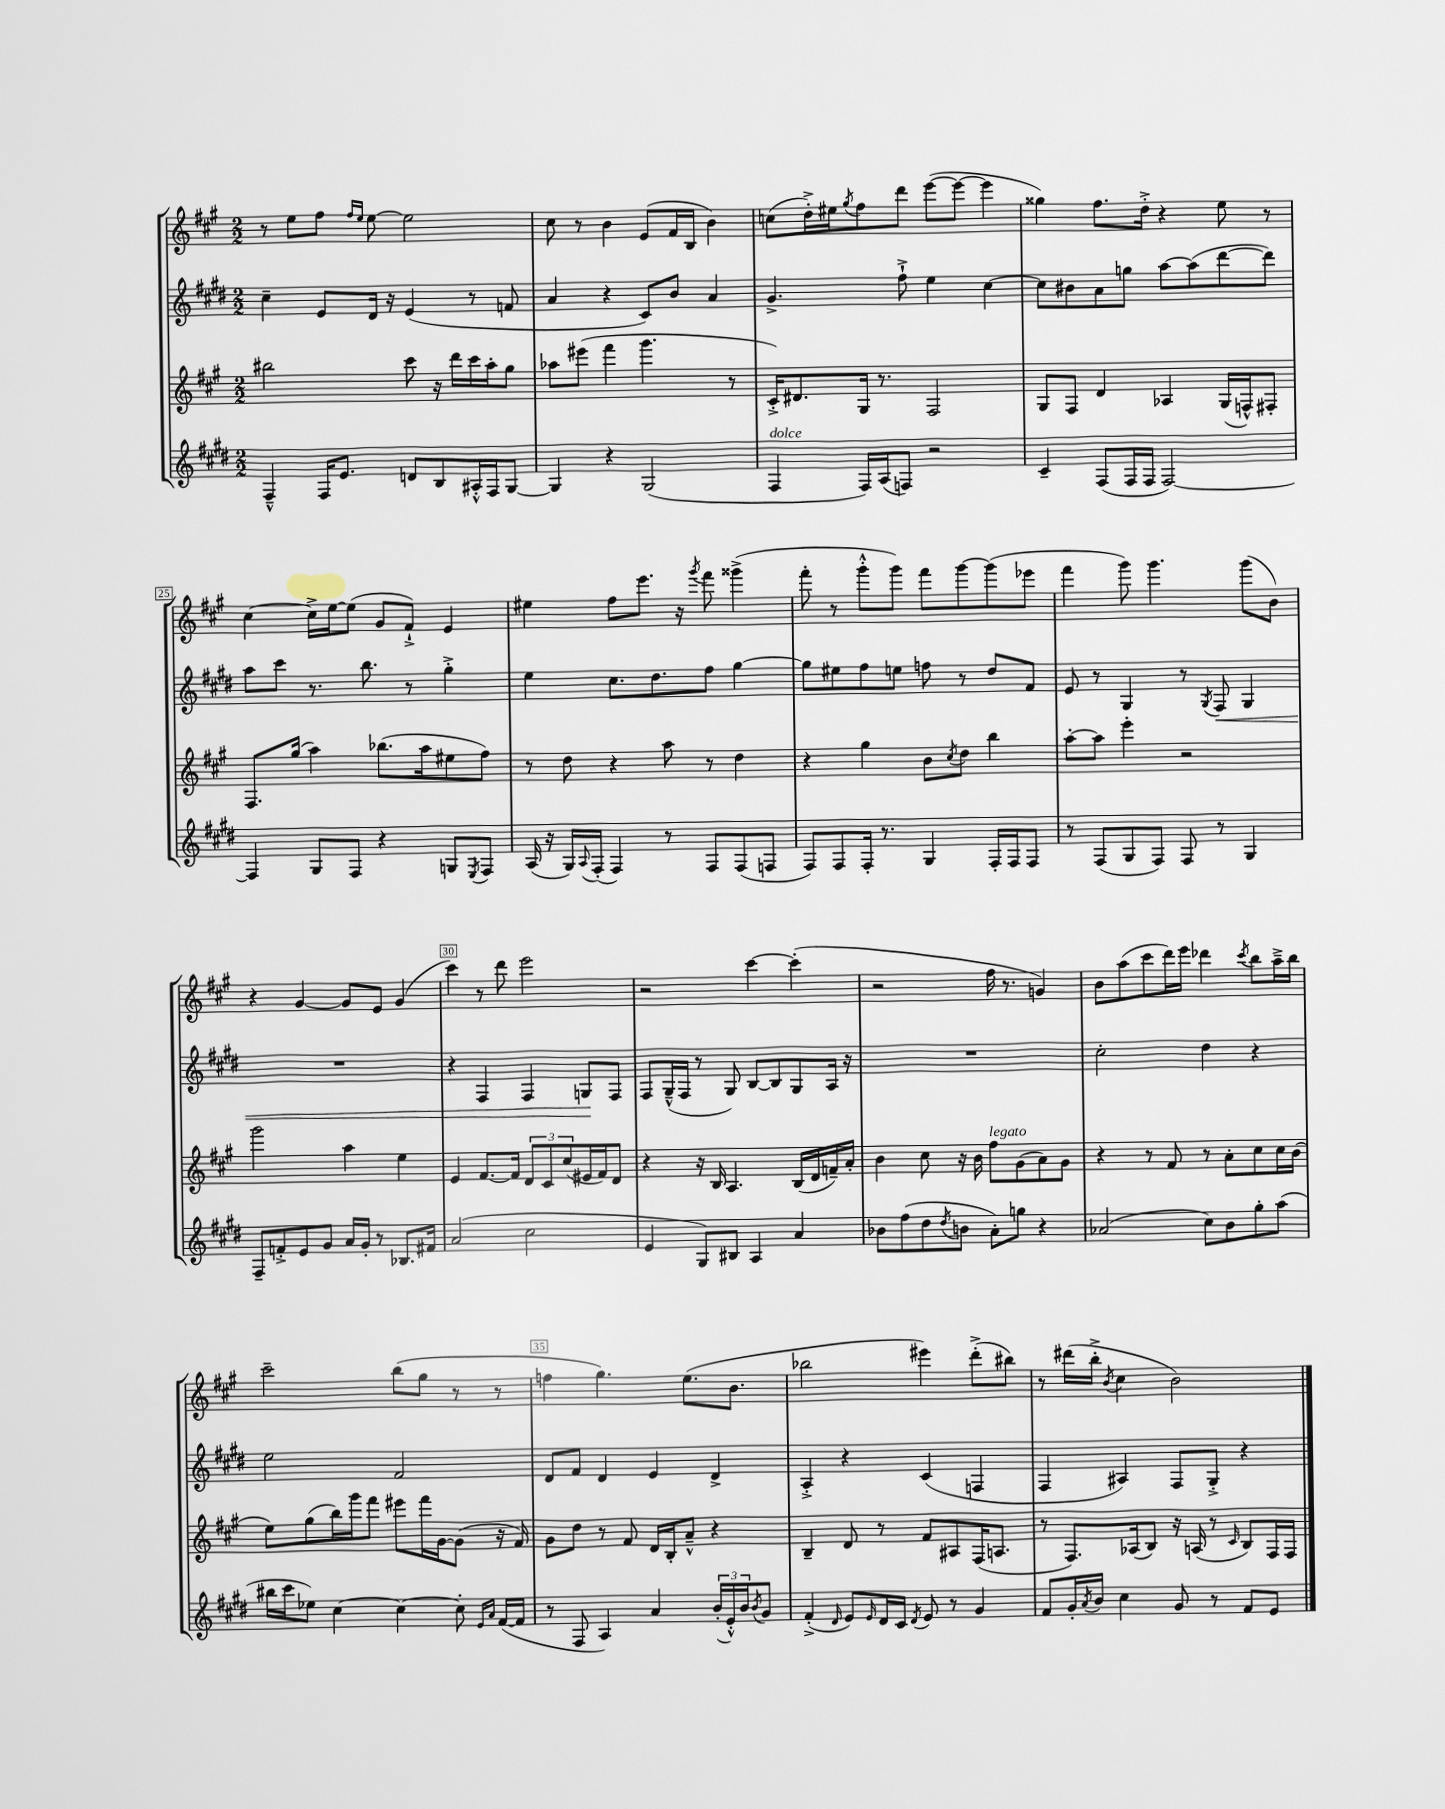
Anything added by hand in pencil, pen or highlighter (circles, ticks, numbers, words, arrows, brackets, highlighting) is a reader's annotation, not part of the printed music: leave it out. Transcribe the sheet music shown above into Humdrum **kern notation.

**kern	**kern	**kern	**kern
*staff4	*staff3	*staff2	*staff1
*clefG2	*clefG2	*clefG2	*clefG2
*k[f#c#g#d#]	*k[f#c#g#]	*k[f#c#g#d#]	*k[f#c#g#]
*M2/2	*M2/2	*M2/2	*M2/2
4F#~^^/	2bb#\	4cc#~\	8r
.	.	.	8ee\L
16F#/LK	.	8e/L	8ff#\J
8.e/J	.	.	.
.	.	.	16qqff#/LL
.	.	.	16qqee/JJ
.	.	16d#/Jk	[8ee\
.	.	16r	.
8d/L	8ccc#\	(4e/	2ee\]
8B/	16r	.	.
.	16ddd\LL	.	.
16A#'^^/L	16ccc#\	8r	.
16F#/J	16aa'\J	.	.
[8G#/J	8gg#\J	8f/	.
=	=	=	=
4G#/]	8aa-\L	4a/	8cc#\
.	(8eee#\J	.	8r
4r	4fff#\	4r	4b\
(2G#/	4.ggg#\	8c#/L)	(8e/L
.	.	8b/J	16f#/L
.	.	.	16B/JJ
.	.	4a/	4b\)
.	8r	.	.
=	=	=	=
4F#/	16c#'^/LK)	4.g#^/	(8cc\L
.	8.d#/	.	.
.	.	.	16dd'^\L)
.	.	.	16ee#\J
.	.	.	8qgg#/
16F#/LL)	16G#/Jk	.	8ff#\
(16A/J	8.r	.	.
8F/J)	.	8ff#`^\	8ddd\J
2r	2F#/	4ee\	([8eee\L
.	.	.	8eee\_J
.	.	[4cc#\	4eee\]
=	=	=	=
4c#~/	8G#/L	8cc#\]L	4gg##\)
.	8F#/J	8b#\	.
(8F#/L	4d/	8a\	8.ff#\L
16F#/L	.	8gg\J	.
16F#/JJ	.	.	16dd'^\Jk
[2F#/)	4A-/	[8aa\L	4r
.	.	(8aa\]	.
.	(16G#/LL	[8ddd#\	8ee\
.	16F^^/J)	.	.
.	8F#'/J	8ddd#\]J)	8r
=	=	=	=
4F#/]	8.F#/L	8aa\L	[4cc#\
.	.	8ccc#\J	.
.	(16gg#/Jk	.	.
8G#/L	4aa\)	8.r	16cc#^\]LL
.	.	.	[16ee\J
8F#/J	.	.	(8ee\]J
.	.	8.bb\	.
4r	(8.bb-\L	.	8g#/L
.	.	8r	8f#`^/J)
.	16aa\k	.	.
8G/L	8ee#\	4gg#'^\	4e/
8qE/	.	.	.
8F#/J	8ff#\J)	.	.
=	=	=	=
(16A/	8r	4ee\	4ee#\
16r	.	.	.
16G#/LL)	8dd\	.	.
8qqA/	.	.	.
(16F#'/JJ	.	.	.
4F#/)	4r	8.cc#\L	8ff#\L
.	.	.	8.eee\J
.	.	8.dd#\	.
8r	8aa\	.	.
.	.	.	16r
.	.	.	8qggg#/
8F#/L	8r	8ff#\J	8fff#\
(8F#/	4dd\	[4gg#\	(4ggg##^\
8F/J	.	.	.
=	=	=	=
8F#/L)	4r	8gg#\]L	8fff#'\
8F#/	.	8ee#\	8r
16F#'/Jk	4gg#\	8ff#\	8ggg#'^^\L
8.r	.	.	.
.	.	8ee\J	8ggg#\J)
4G#/	8b\L	8ff\	8fff#\L
.	8qcc#/	.	.
.	8dd\J	8r	[8ggg#\
16F#'/LL	4bb\	8dd#/L	(8ggg#\]
16F#/J	.	.	.
8F#/J	.	8f#/J	8eee-\J
=	=	=	=
8r	[8aa'\L	8e/	4fff#\
(8F#/L	8aa\]J	8r	.
8G#/	4eee'\	4G#/	8ggg#\)
8F#/J)	.	.	4.ggg#\
8F#/	2r	8r	.
.	.	8qG#/	.
8r	.	8F#/	.
4G#/	.	4G#/	(8ggg#\L
.	.	.	8b\J)
=	=	=	=
8F#~/L	2ggg#\	1r	4r
8f'^/	.	.	.
8e/	.	.	[4g#/
8g#/J	.	.	.
16a/LL	4aa\	.	8g#/]L
16g#'/JJ	.	.	.
8r	.	.	8e/J
8.B-/L	4ee\	.	(4g#/
16f#/Jk	.	.	.
=	=	=	=
(2a/	4e/	4r	4ccc#\)
.	[8.f#/L	4F#/	8r
.	.	.	8ddd\
.	16f#/]Jk	.	.
2cc#\	12d/L	4F#/	2eee\
.	12c#/	.	.
.	(12cc#/	.	.
.	16e#/L	8G/L	.
.	16f#/J)	.	.
.	8d/J	8F#/J	.
=	=	=	=
4e/	4r	8F#/L	2r
.	.	(16G#~^^/L	.
.	.	16F#/JJ	.
8G#/L)	16r	8r	.
.	16B/	.	.
8B#/J	4.A/	8G#/)	.
4A/	.	[8B/L	[4ccc#\
.	.	8B/]	.
4a/	(16B/LL	8G#/	(4ccc#'\]
.	16d/	.	.
.	16f~/)	16A/Jk	.
.	16a'/JJ	16r	.
=	=	=	=
8b-\L	4b\	1r	2r
(8ff#\	.	.	.
8dd#\	8cc#\	.	.
8qdd#/	.	.	.
8b\J	16r	.	.
.	16b\	.	.
8a'\L)	8ff#\L	.	16ff#\
.	.	.	8.r
8gg\J	(8g#\	.	.
4r	8a\)	.	4g/)
.	8g#\J	.	.
=	=	=	=
(2a-/	4r	2cc#'\	8b\L
.	.	.	(8aa\
.	8r	.	8ccc#\
.	8f#/	.	16ddd\L)
.	.	.	16eee\JJ
8cc#\L)	8r	4dd#\	4ddd-\
8b\	8a'\L	.	.
.	.	.	8qccc#/
8gg#'\	8cc#\	4r	8bb\L
(8aa\J	16cc#\L	.	16aa~^\L
.	(16b\JJ	.	16bb\JJ
=	=	=	=
16bb#\LL	8ee\L)	2ee\	2ccc#~\
16ccc#\J	.	.	.
8ee-\J)	(8gg#\	.	.
[4cc#\	16bb\L)	.	.
.	16ggg#\J	.	.
.	8fff#\J	.	.
4cc#\_	8eee#\L	2f#/	(8bb\L
.	16fff#\L	.	8gg#\J
.	[16g#\J	.	.
8cc#'\]	(8g#\]J	.	8r
16qqe/LL	.	.	.
16qqa/JJ	.	.	.
([16f#/LL	16r	.	8r
16f#/]JJ	16f#/)	.	.
=	=	=	=
8r	8g#\L	8d#/L	4ff\
8F#/	8dd\J	8f#/J	.
4A/)	8r	4d#/	4.gg#\)
.	8f#/	.	.
4a/	16d/LL	4e/	.
.	16B'/J	.	.
.	8a~^^/J	.	(8.ee\L
(24b'/LL	4r	4d#^/	.
24e'^^/)	.	.	.
.	.	.	8.b\J
24b/J	.	.	.
8qb/	.	.	.
8g#/J	.	.	.
=	=	=	=
(4f#'^/	4B~/	4A'^/	2bb-\
16qqd#/	.	.	.
8e/L)	8d/	4r	.
16qqe/	.	.	.
16d#/L	8r	.	.
16c#/JJ	.	.	.
8qd#/	.	.	.
8e/	8f#/L	(4c#/	4eee#\)
8r	8A#/	.	.
4g#/	(16F#/K	4F/	(8ddd'^\L
.	8.A/J	.	.
.	.	.	8bb#\J)
=	=	=	=
8f#/L	8r	4F#/	8r
16g#'/L	8.F#/L)	.	(16ddd#\LL
8qa/	.	.	.
16b/JJ	.	.	16bb'^\JJ
.	.	.	8qb/
4cc#\	.	4A#/)	4cc#\
.	(16A-/k	.	.
.	8B/J)	.	.
8g#/	16r	8F#/L	2b\)
.	(16A/	.	.
8r	8r	8G#'^/J	.
.	16qqc#/	.	.
8f#/L	8B/L)	4r	.
8e/J	16F#/L	.	.
.	16F#/JJ	.	.
==	==	==	==
*-	*-	*-	*-
